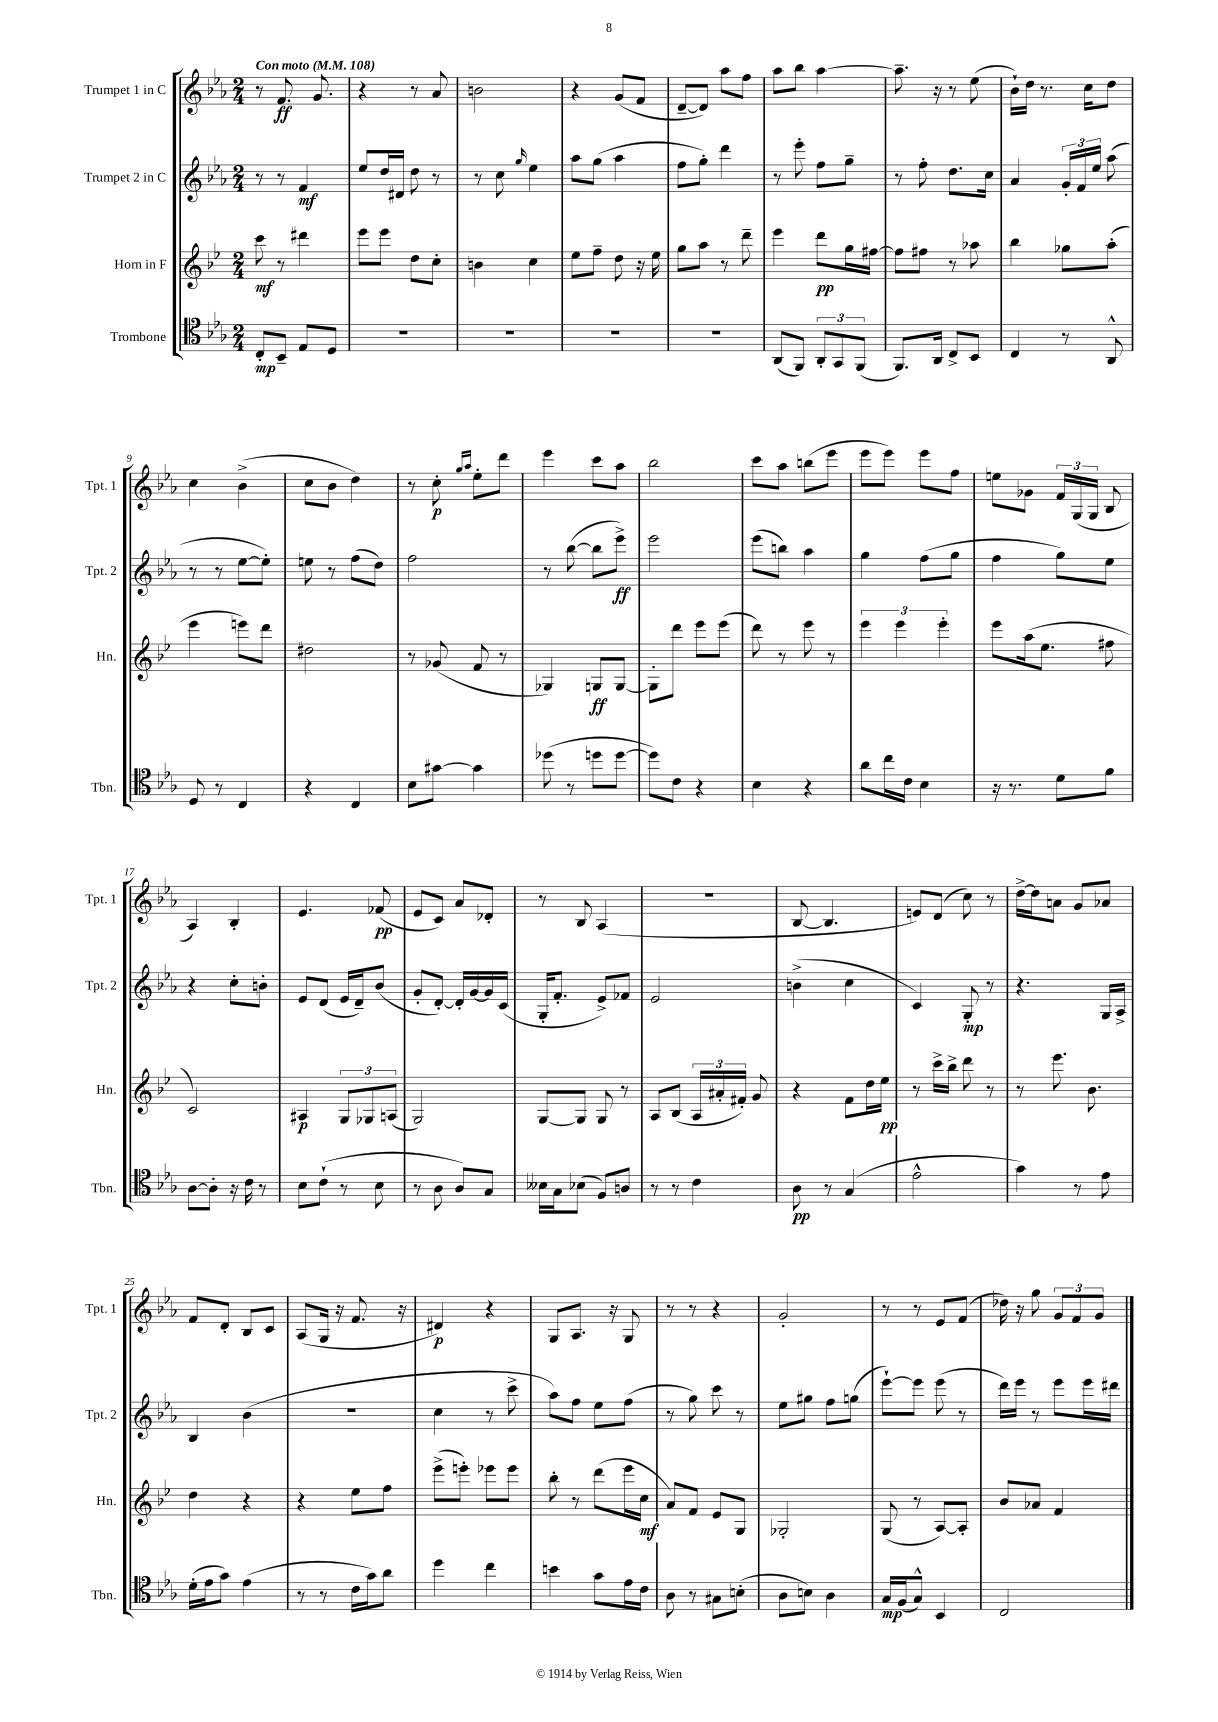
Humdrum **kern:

**kern	**dynam	**kern	**dynam	**kern	**dynam	**kern	**dynam
*part4	*part4	*part3	*part3	*part2	*part2	*part1	*part1
*staff4	*staff4	*staff3	*staff3	*staff2	*staff2	*staff1	*staff1
*I"Trombone	*	*I"Horn in F	*	*I"Trumpet 2 in C	*	*I"Trumpet 1 in C	*
*I'Tbn.	*	*I'Hn.	*	*I'Tpt. 2	*	*I'Tpt. 1	*
*clefC4	*	*clefG2	*	*clefG2	*	*clefG2	*
*k[b-e-a-]	*	*k[b-e-]	*	*k[b-e-a-]	*	*k[b-e-a-]	*
*M2/4	*	*M2/4	*	*M2/4	*	*M2/4	*
*MM108	*	*MM108	*	*MM108	*	*MM108	*
=1	=1	=1	=1	=1	=1	=1	=1
!	!	!	!	!	!	!LO:TX:a:B:t=Con moto	!
8C'/L	mp	8ccc\	mf	8r	.	8r	.
8BB-~/J	.	8r	.	8r	.	8.f/	ff
8E-/L	.	4ddd#X\	.	4f/	mf	.	.
.	.	.	.	.	.	8.g/	.
8D/J	.	.	.	.	.	.	.
=2	=2	=2	=2	=2	=2	=2	=2
2r	.	8eee-\L	.	8ee-/L	.	4r	.
.	.	8eee-\J	.	16dd/L	.	.	.
.	.	.	.	16d#X/JJ	.	.	.
.	.	8dd\L	.	8dd\	.	8r	.
.	.	8cc'\J	.	8r	.	8a-/	.
=3	=3	=3	=3	=3	=3	=3	=3
2r	.	4bn\	.	8r	.	2bn\	.
.	.	.	.	8cc\	.	.	.
.	.	.	.	16qqgg/	.	.	.
.	.	4cc\	.	4ee-\	.	.	.
=4	=4	=4	=4	=4	=4	=4	=4
2r	.	8ee-\L	.	8aa-\L	.	4r	.
.	.	8ff~\J	.	(8gg\J	.	.	.
.	.	8dd\	.	4aa-\	.	(8g/L	.
.	.	16r	.	.	.	8f/J	.
.	.	16ee-\	.	.	.	.	.
=5	=5	=5	=5	=5	=5	=5	=5
2r	.	8gg\L	.	8ff\L	.	[8d~/L	.
.	.	8aa\J	.	8gg'\J)	.	8d/J])	.
.	.	8r	.	4ddd\	.	8aa-\L	.
.	.	8ddd~\	.	.	.	8ff\J	.
=6	=6	=6	=6	=6	=6	=6	=6
(8AA-/L	.	4eee-\	.	8r	.	8aa-\L	.
8FF/J)	.	.	.	8eee-'\	.	8bb-\J	.
12AA-'/L	.	8ddd\L	pp	8ff\L	.	[4aa-\	.
12GG/	.	.	.	.	.	.	.
.	.	16gg\L	.	8gg~\J	.	.	.
(12FF/J	.	.	.	.	.	.	.
.	.	[16ff#X\JJ	.	.	.	.	.
=7	=7	=7	=7	=7	=7	=7	=7
8.FF/L)	.	8ff#\L]	.	8r	.	8.aa-~\]	.
.	.	8ff#X\J	.	8ff'\	.	.	.
16AA-/Jk	.	.	.	.	.	16r	.
8C^/L	.	8r	.	8.dd\L	.	8r	.
8BB-/J	.	8aa-X\	.	.	.	(8ee-\	.
.	.	.	.	16cc\Jk	.	.	.
=8	=8	=8	=8	=8	=8	=8	=8
4C/	.	4bb-\	.	4a-/	.	16b-`\LL)	.
.	.	.	.	.	.	16dd\JJ	.
.	.	.	.	.	.	8.r	.
8r	.	8gg-X\L	.	24g'/LL	.	.	.
.	.	.	.	24f/	.	.	.
.	.	.	.	.	.	16cc\KL	.
.	.	.	.	24ee-/JJ	.	.	.
8AA-^^/	.	(8aa'\J	.	(8aa-\	.	8dd\J	.
!!LO:LB:g=z
=9	=9	=9	=9	=9	=9	=9	=9
8D/	.	4eee-\	.	8r	.	4cc\	.
8r	.	.	.	8r	.	.	.
4C/	.	8eeen\L)	.	[8ee-\L	.	(4b-^\	.
.	.	8ddd\J	.	8ee-'\J])	.	.	.
=10	=10	=10	=10	=10	=10	=10	=10
4r	.	2dd#X\	.	8een\	.	8cc\L	.
.	.	.	.	8r	.	8b-\J	.
4C/	.	.	.	(8ff\L	.	4dd\)	.
.	.	.	.	8dd\J)	.	.	.
=11	=11	=11	=11	=11	=11	=11	=11
8B-\L	.	8r	.	2ff\	.	8r	.
[8g#X\J	.	(8g-X/	.	.	.	8cc'\	p
.	.	.	.	.	.	16qqgg/LL	.
.	.	.	.	.	.	16qqaa-/JJ	.
4g#\]	.	8f/	.	.	.	8ee-'\L	.
.	.	8r	.	.	.	8ddd\J	.
=12	=12	=12	=12	=12	=12	=12	=12
(8dd-X\	.	4G-X/)	.	8r	.	4eee-\	.
8r	.	.	.	([8bb-\	.	.	.
8ddn\L	.	8Gn/L	ff	8bb-\L]	.	8ccc\L	.
[8dd\J	.	[8G/J	.	8eee-^\J)	ff	8aa-\J	.
=13	=13	=13	=13	=13	=13	=13	=13
8dd\L])	.	8G'\L]	.	2eee-\	.	2bb-\	.
8c\J	.	8ddd\J	.	.	.	.	.
4r	.	8eee-\L	.	.	.	.	.
.	.	(8eee-\J	.	.	.	.	.
=14	=14	=14	=14	=14	=14	=14	=14
4B-\	.	8ddd\)	.	(8eee-\L	.	8ccc\L	.
.	.	8r	.	8bbn\J)	.	8aa-\J	.
4r	.	8eee-\	.	4aa-\	.	(8bbn\L	.
.	.	8r	.	.	.	8eee-\J	.
=15	=15	=15	=15	=15	=15	=15	=15
8a-\L	.	6eee-\	.	4gg\	.	8eee-\L	.
16cc\L	.	.	.	.	.	8eee-\J)	.
.	.	6eee-\	.	.	.	.	.
16c\JJ	.	.	.	.	.	.	.
4B-\	.	.	.	(8ff\L	.	8eee-\L	.
.	.	6eee-'\	.	.	.	.	.
.	.	.	.	8gg\J	.	8ff\J	.
=16	=16	=16	=16	=16	=16	=16	=16
16r	.	8eee-\L	.	4ff\	.	8een\L	.
8.r	.	.	.	.	.	.	.
.	.	(16aa\k	.	.	.	8g-X\J	.
.	.	8.ee-\J	.	.	.	.	.
8d\L	.	.	.	8gg\L)	.	24f/LL	.
.	.	.	.	.	.	(24G/	.
.	.	.	.	.	.	24G/JJ	.
8f\J	.	8ff#X\	.	8ee-\J	.	8B-/	.
!!LO:LB:g=z
=17	=17	=17	=17	=17	=17	=17	=17
[8A-\L	.	2c/)	.	4r	.	4A-/)	.
8A-'\J]	.	.	.	.	.	.	.
16r	.	.	.	8cc'\L	.	4B-'/	.
16c\	.	.	.	.	.	.	.
8r	.	.	.	8bn'\J	.	.	.
=18	=18	=18	=18	=18	=18	=18	=18
8B-\L	.	4A#X/	p	8e-/L	.	4.e-/	.
(8c`\J	.	.	.	(8d/J	.	.	.
8r	.	12G/L	.	16e-/LL	.	.	.
.	.	.	.	16d~/J)	.	.	.
.	.	12G-X/	.	.	.	.	.
8B-\	.	.	.	(8b-/J	.	(8f-X/	pp
.	.	(12An/J	.	.	.	.	.
=19	=19	=19	=19	=19	=19	=19	=19
8r	.	2G/)	.	8g'/L	.	8e-/L	.
8A-\	.	.	.	[8d'/J)	.	8c/J)	.
8A-/L)	.	.	.	16d'/LL]	.	8a-/L	.
.	.	.	.	[16g/	.	.	.
8G/J	.	.	.	16g/]	.	8d-X'/J	.
.	.	.	.	(16c/JJ	.	.	.
=20	=20	=20	=20	=20	=20	=20	=20
16B--X\LL	.	[8G/L	.	16G'/KL	.	8r	.
16G\J	.	.	.	8.f'/J	.	.	.
(8B-X\J	.	8G/J]	.	.	.	8B-/	.
8F/L)	.	8G/	.	8e-^/L)	.	(4A-/	.
8An/J	.	8r	.	8f-X/J	.	.	.
=21	=21	=21	=21	=21	=21	=21	=21
8r	.	8A/L	.	2e-/	.	2r	.
8r	.	(8B-/J	.	.	.	.	.
4c\	.	24A/LL	.	.	.	.	.
.	.	24a#X'/	.	.	.	.	.
.	.	24f#X'/JJ)	.	.	.	.	.
.	.	8g/	.	.	.	.	.
=22	=22	=22	=22	=22	=22	=22	=22
8A-\	pp	4r	.	(4bn^\	.	[8B-/	.
8r	.	.	.	.	.	4.B-/]	.
(4G/	.	8f\L	.	4cc\	.	.	.
.	.	16dd\L	.	.	.	.	.
.	.	16ee-\JJ	pp	.	.	.	.
=23	=23	=23	=23	=23	=23	=23	=23
2e-^^\	.	8r	.	4c/)	.	8en/L)	.
.	.	16ccc^\LL	.	.	.	(8d/J	.
.	.	16bb-^\JJ	.	.	.	.	.
.	.	8ddd\	.	8G'/	mp	8cc\)	.
.	.	8r	.	8r	.	8r	.
=24	=24	=24	=24	=24	=24	=24	=24
4g\)	.	8r	.	4.r	.	[16dd^\LL	.
.	.	.	.	.	.	16dd\J]	.
.	.	8.eee-\	.	.	.	8an\J	.
8r	.	.	.	.	.	8g/L	.
.	.	8.b-\	.	.	.	.	.
8e-\	.	.	.	16G/LL	.	8a-X/J	.
.	.	.	.	16A-^/JJ	.	.	.
!!LO:LB:g=z
=25	=25	=25	=25	=25	=25	=25	=25
(16d'\LL	.	4dd\	.	4B-/	.	8f/L	.
16e-\J	.	.	.	.	.	.	.
8g\J)	.	.	.	.	.	8d'/J	.
(4e-\	.	4r	.	(4b-\	.	8B-/L	.
.	.	.	.	.	.	8c/J	.
=26	=26	=26	=26	=26	=26	=26	=26
8r	.	4r	.	2r	.	(8A-/L	.
8r	.	.	.	.	.	16G/Jk	.
.	.	.	.	.	.	16r	.
16c\LL	.	8ee-\L	.	.	.	8.f/	.
16g\J)	.	.	.	.	.	.	.
8a-\J	.	8ff\J	.	.	.	.	.
.	.	.	.	.	.	16r	.
=27	=27	=27	=27	=27	=27	=27	=27
4dd\	.	(8eee-^\L	.	4cc\	.	4d#X/)	p
.	.	8eeen'\J)	.	.	.	.	.
4cc\	.	8eee-X\L	.	8r	.	4r	.
.	.	8eee-\J	.	8ccc^\	.	.	.
=28	=28	=28	=28	=28	=28	=28	=28
4bn\	.	8bb-'\	.	8aa-\L)	.	8G/L	.
.	.	8r	.	8ff\J	.	8.A-/J	.
8g\L	.	(8ddd\L	.	8ee-\L	.	.	.
.	.	.	.	.	.	16r	.
16e-\L	.	16eee-\L	.	(8ff\J	.	8G/	.
16c\JJ	.	16cc\JJ	mf	.	.	.	.
=29	=29	=29	=29	=29	=29	=29	=29
8A-\	.	8a/L)	.	8r	.	8r	.
8r	.	8f/J	.	8gg\)	.	8r	.
8G#X\L	.	8e-/L	.	8ccc\	.	4r	.
(8Bn'\J	.	8G/J	.	8r	.	.	.
=30	=30	=30	=30	=30	=30	=30	=30
8A-\L	.	2G-X'/	.	8ee-\L	.	2g'/	.
8Bn\J)	.	.	.	8gg#X\J	.	.	.
4A-\	.	.	.	8ff\L	.	.	.
.	.	.	.	(8ggn\J	.	.	.
=31	=31	=31	=31	=31	=31	=31	=31
16G/LL	mp	(8G/	.	[8eee-`\L)	.	8r	.
(16F/J	.	.	.	.	.	.	.
8G^^/J)	.	8r	.	8eee-\J]	.	8r	.
4BB-/	.	[8A/L)	.	(8eee-\	.	8e-/L	.
.	.	8A'/J]	.	8r	.	(8f/J	.
=32	=32	=32	=32	=32	=32	=32	=32
2C/	.	8b-/L	.	16ddd\LL)	.	16dd-X\)	.
.	.	.	.	16eee-\JJ	.	16r	.
.	.	8a-X/J	.	8r	.	8gg\	.
.	.	4f/	.	8eee-\L	.	12g/L	.
.	.	.	.	.	.	12f/	.
.	.	.	.	16eee-\L	.	.	.
.	.	.	.	.	.	12g/J	.
.	.	.	.	16ddd#X\JJ	.	.	.
==	==	==	==	==	==	==	==
*-	*-	*-	*-	*-	*-	*-	*-
